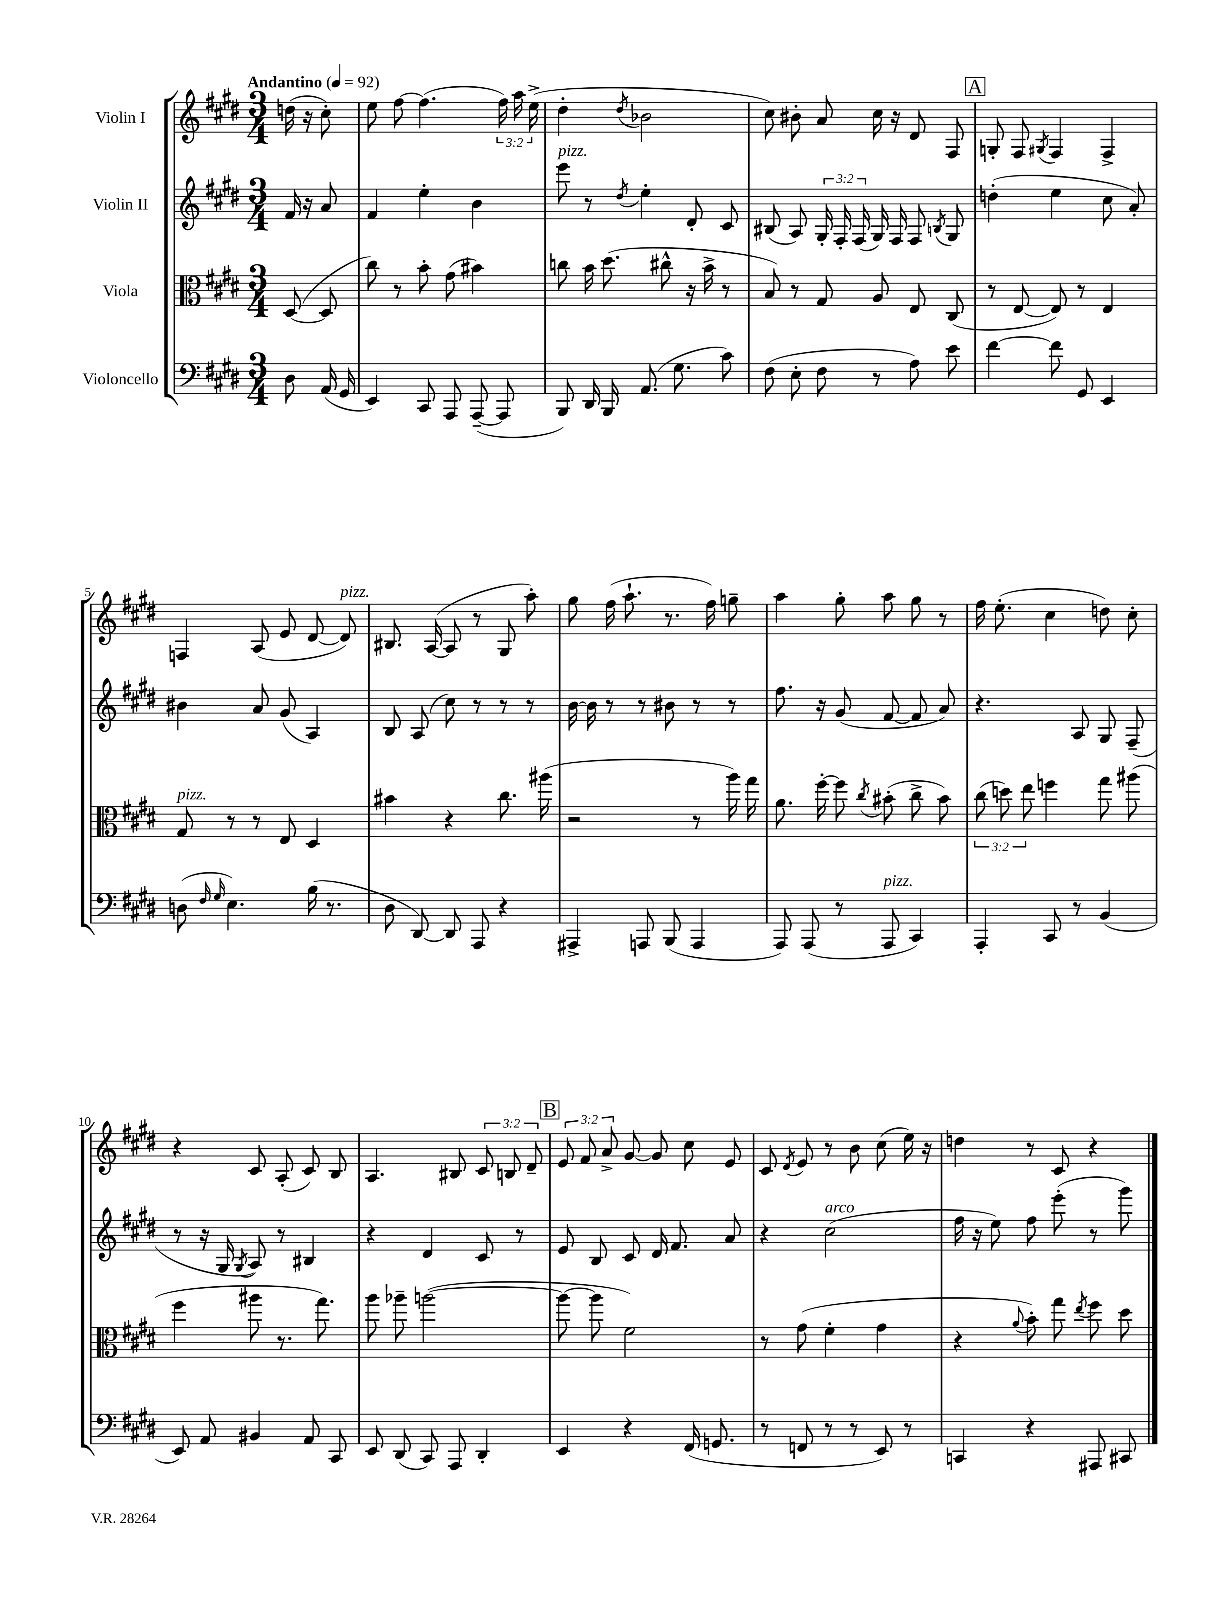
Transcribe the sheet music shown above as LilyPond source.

<<
\new StaffGroup <<
\new Staff = "s0" \with { instrumentName = "Violin I" } {
    \clef treble \key e \major \numericTimeSignature \time 3/4 \override Staff.TupletNumber.text = #tuplet-number::calc-fraction-text \partial 4 \tempo "Andantino" 4 = 92
    \autoBeamOff d''16( r16 cis''8-.) |
    e''8 fis''8~ fis''4.( \tuplet 3/2 { fis''16) a''16 e''16->( } |
    dis''4-. \acciaccatura { dis''8 } bes'2 |
    cis''8) bis'8-. a'8 cis''16 r16 dis'8 fis8 |
    \mark \markup { \box "A" } g8-. fis8 \acciaccatura { gis8 } fis4 fis4-> |
    f4 a8( e'8 dis'8~ dis'8^\markup { \italic "pizz." }) |
    bis8. a16~( a8 r8 gis8 a''8-.) |
    gis''8 fis''16( a''8.-! r8. fis''16) g''8-- |
    a''4 gis''8-. a''8 gis''8 r8 |
    fis''16 e''8.-.( cis''4 d''8) cis''8-. |
    r4 cis'8 a8-.( cis'8) b8 |
    a4. bis8 \tuplet 3/2 { cis'8 b8 dis'8-- } |
    \mark \markup { \box "B" } \tuplet 3/2 { e'8 fis'8 a'8-> } gis'8~ gis'8 cis''8 e'8 |
    cis'8 \acciaccatura { dis'8 } e'8 r8 b'8 cis''8( e''16) r16 |
    d''4 r8 cis'8 r4 \bar "|." |
}
\new Staff = "s1" \with { instrumentName = "Violin II" } {
    \clef treble \key e \major \numericTimeSignature \time 3/4 \override Staff.TupletNumber.text = #tuplet-number::calc-fraction-text \partial 4
    \autoBeamOff fis'16 r16 a'8 |
    fis'4 e''4-. b'4 |
    e'''8^\markup { \italic "pizz." } r8 \acciaccatura { dis''8 } e''4-. dis'8-. cis'8 |
    bis8( a8) \tuplet 3/2 { gis16-. fis16-. fis16( } gis16) fis16 fis8 \acciaccatura { b8 } gis8 |
    \mark \markup { \box "A" } d''4-.( e''4 cis''8 a'8-.) |
    bis'4 a'8 gis'8( a4) |
    b8 a8( cis''8) r8 r8 r8 |
    b'16~ b'16 r8 r8 bis'8 r8 r8 |
    fis''8. r16 gis'8( fis'8~ fis'8 a'8) |
    r4. a8 gis8 fis8--( |
    r8 r16 gis16 \acciaccatura { gis8 } a8) r8 bis4 |
    r4 dis'4 cis'8 r8 |
    \mark \markup { \box "B" } e'8 b8 cis'8 dis'16 fis'8. a'8 |
    r4 cis''2^\markup { \italic "arco" }( |
    fis''16 r16 e''8) fis''8 e'''8-.( r8 gis'''8) \bar "|." |
}
\new Staff = "s2" \with { instrumentName = "Viola" } {
    \clef alto \key e \major \numericTimeSignature \time 3/4 \override Staff.TupletNumber.text = #tuplet-number::calc-fraction-text \partial 4
    \autoBeamOff dis8~( dis8 |
    cis''8) r8 b'8-. gis'8( bis'4) |
    c''8 b'16 dis''8.( cis''8-^ r16 b'16-> r8 |
    b8) r8 gis8 a8 e8 cis8( |
    \mark \markup { \box "A" } r8 e8~ e8) r8 e4 |
    gis8^\markup { \italic "pizz." } r8 r8 e8 dis4 |
    bis'4 r4 cis''8. ais''16( |
    r2 r8 a''16) gis''16 |
    a'8. fis''16~-. fis''8 \acciaccatura { cis''8 } bis'8-.( cis''8-> bis'8) |
    \tuplet 3/2 { cis''8( d''8) e''8 } f''4 gis''8 ais''8( |
    fis''4 ais''8 r8. gis''8.) |
    a''8 aes''8-- a''2~( |
    \mark \markup { \box "B" } a''8~ a''8 fis'2) |
    r8 gis'8( fis'4-. gis'4 |
    r4 \appoggiatura { a'8 } b'8-.) gis''8 \acciaccatura { e''8 } fis''8 dis''8 \bar "|." |
}
\new Staff = "s3" \with { instrumentName = "Violoncello" } {
    \clef bass \key e \major \numericTimeSignature \time 3/4 \partial 4
    \autoBeamOff dis8 a,16( gis,16 |
    e,4) cis,8 a,,8 a,,8~--( a,,8 |
    b,,8) dis,16 b,,16 a,8.( gis8. cis'8) |
    fis8( e8-. fis8 r8 a8) e'8 |
    \mark \markup { \box "A" } fis'4~ fis'8 gis,8 e,4 |
    d8( \grace { fis16 gis16 } e4.) b16( r8. |
    dis8 dis,8~) dis,8 a,,8 r4 |
    ais,,4-> a,,8 b,,8( a,,4 |
    a,,8) a,,8( r8 a,,8^\markup { \italic "pizz." } cis,4) |
    a,,4-. cis,8 r8 b,4( |
    e,8) a,8 bis,4 a,8 cis,8 |
    e,8 dis,8( cis,8) a,,8 dis,4-. |
    \mark \markup { \box "B" } e,4 r4 fis,16( g,8. |
    r8 f,8 r8 r8 e,8) r8 |
    c,4 r4 ais,,8 cis,8 \bar "|." |
}
>>
>>
